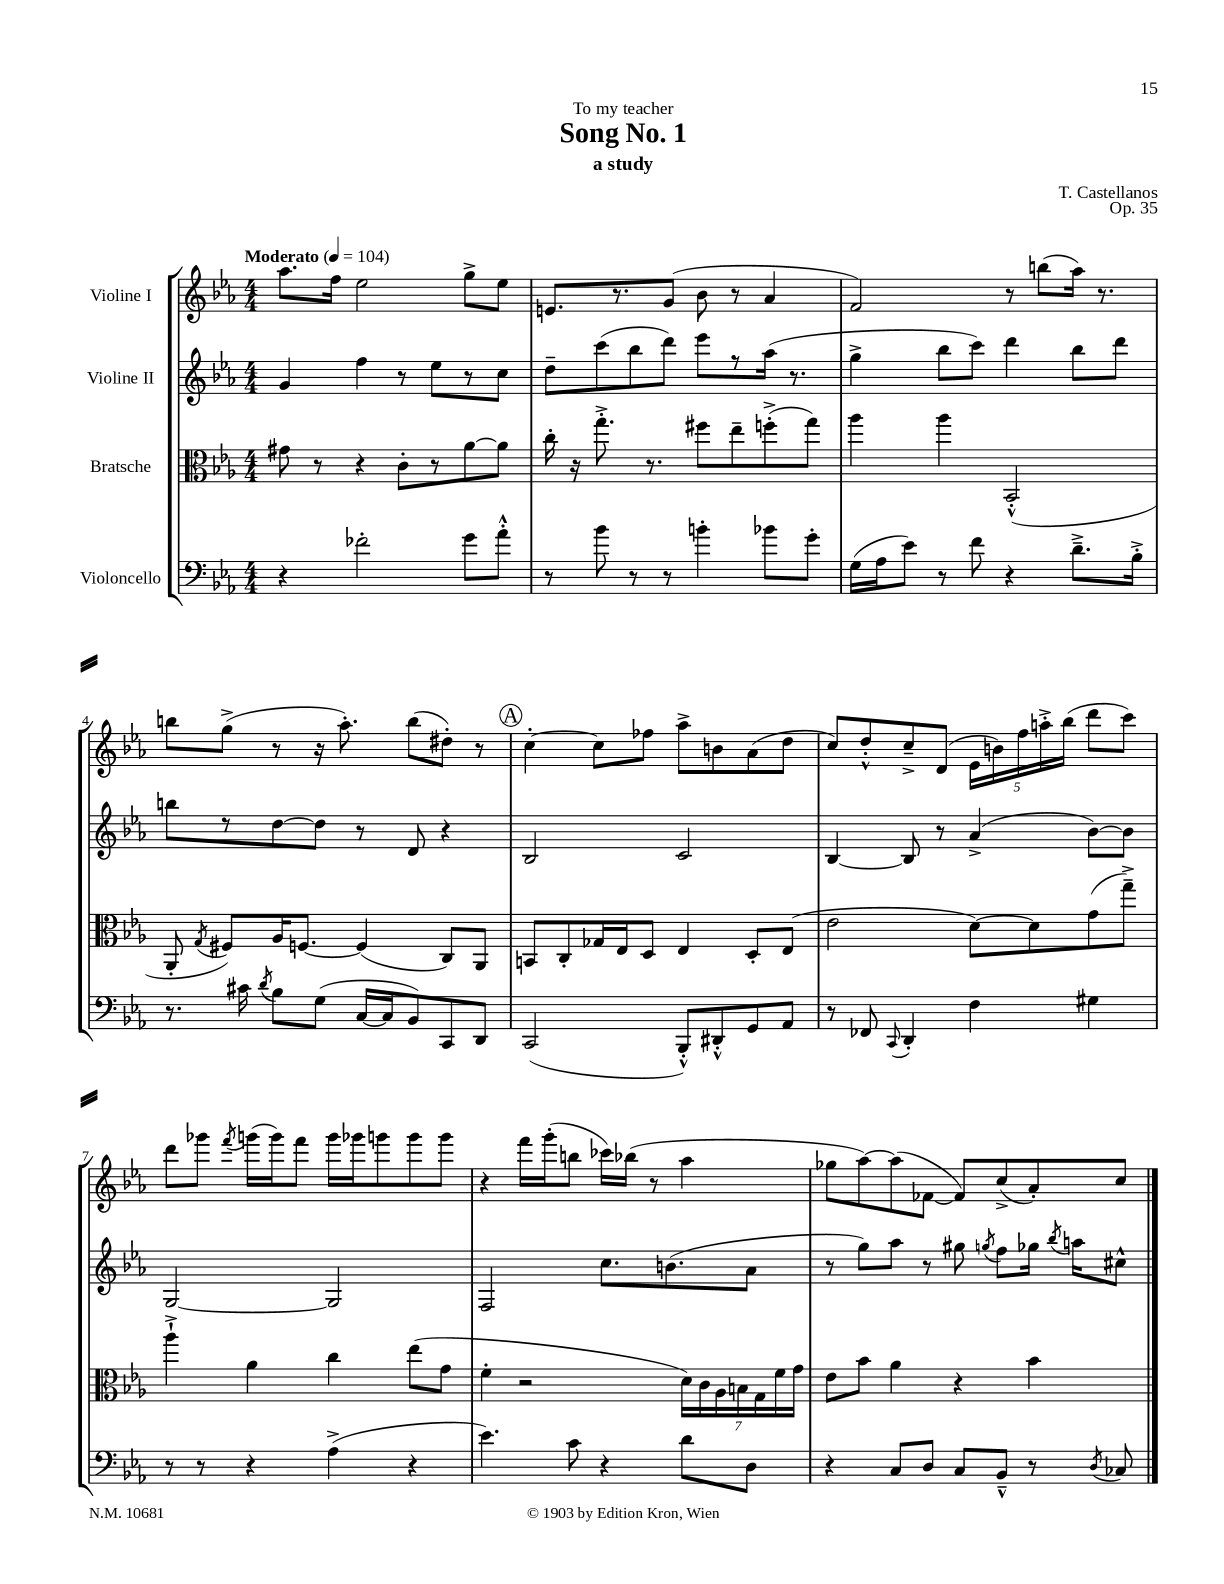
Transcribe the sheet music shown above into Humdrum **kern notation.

**kern	**kern	**kern	**kern
*staff4	*staff3	*staff2	*staff1
*clefF4	*clefC3	*clefG2	*clefG2
*k[b-e-a-]	*k[b-e-a-]	*k[b-e-a-]	*k[b-e-a-]
*M4/4	*M4/4	*M4/4	*M4/4
*MM104	*MM104	*MM104	*MM104
4r	8g#	4g	8.aa-
.	8r	.	.
.	.	.	16ff
2f-'	4r	4ff	2ee-
.	8c'	8r	.
.	8r	8ee-	.
8g	[8a-	8r	8gg^
8a-'^^	8a-]	8cc	8ee-
=	=	=	=
8r	16cc'	8dd~	8.e
.	16r	.	.
8b-	8.gg'^	(8ccc	.
.	.	.	8.r
8r	.	8bb-	.
.	8.r	.	.
8r	.	8ddd)	(8g
4b'	8ff#	8eee-	8b-
.	8ee-~	8r	8r
8b-	(8ff'^	(16aa-	4a-
.	.	8.r	.
8g'	8gg)	.	.
=	=	=	=
(16G	4aa-	4gg^	2f)
16A-	.	.	.
8e-)	.	.	.
8r	4aa-	8bb-	.
8f	.	8ccc)	.
4r	(2BB-'^^	4ddd	8r
.	.	.	(8bb
8.d~^	.	8bb-	16aa-)
.	.	.	8.r
.	.	8ddd	.
16B-'^	.	.	.
=	=	=	=
8.r	8AA-'	8bb	8bb
.	8qG	.	.
.	8F#)	8r	(8gg^
16c#	.	.	.
8qd	.	.	.
8B-	16A-	[8dd	8r
.	[8.F	.	.
(8G	.	8dd]	16r
.	.	.	8.aa-')
[16C	(4F]	8r	.
16C]	.	.	.
8BB-)	.	8d	(8bb
8CC	8C)	4r	8dd#')
8DD	8AA-	.	8r
=	=	=	=
(2CC	8BB	2B-	[4cc'
.	8C'	.	.
.	16G-	.	8cc]
.	16E-	.	.
.	8D	.	8ff-
8BBB-'^^)	4E-	2c	8aa-^
8DD#'^^	.	.	8b
8GG	8D'	.	(8a-
8AA-	(8E-	.	8dd
=	=	=	=
8r	2e-	[4B-	8cc)
8FF-	.	.	8dd'^^
8qqCC	.	.	.
4DD'	.	8B-]	8cc~^
.	.	8r	(8d
4F	[8d)	(4a-^	20e-
.	.	.	20b)
.	.	.	20ff
.	8d]	.	.
.	.	.	20aa'^
.	.	.	(20bb-
4G#	(8g	[8b-)	8ddd
.	8gg~^)	8b-]	8ccc)
=	=	=	=
8r	4aa-`^	[2G	8ddd
8r	.	.	8ggg-
.	.	.	8qfff
4r	4a-	.	(16ggg
.	.	.	16ggg)
.	.	.	8fff
(4A-^	4cc	2G]	16ggg
.	.	.	16ggg-
.	.	.	8ggg
4r	(8ee-	.	8ggg
.	8g	.	8ggg
=	=	=	=
4.e-)	4f'	2F	4r
.	2r	.	16fff
.	.	.	(16ggg'
8c	.	.	8bb
4r	.	8.cc	16ccc-)
.	.	.	(16bb-
.	.	.	8r
.	.	(8.b	.
8d	28d)	.	4aa-
.	28c	.	.
.	28A-	.	.
.	28B	.	.
8D	.	8a-	.
.	28G	.	.
.	28f	.	.
.	28g	.	.
=	=	=	=
4r	8e-	8r	8gg-
.	8b-	8gg)	[8aa-)
8C	4a-	8aa-	(8aa-]
8D	.	8r	[8f-
8C	4r	8gg#	8f-])
.	.	8qgg	.
8BB-~^^	.	8ff	(8cc^
8r	4b-	16gg-	8a-')
.	.	8qbb-	.
.	.	16aa	.
8qD	.	.	.
8C-	.	8cc#^^	8cc
==	==	==	==
*-	*-	*-	*-
